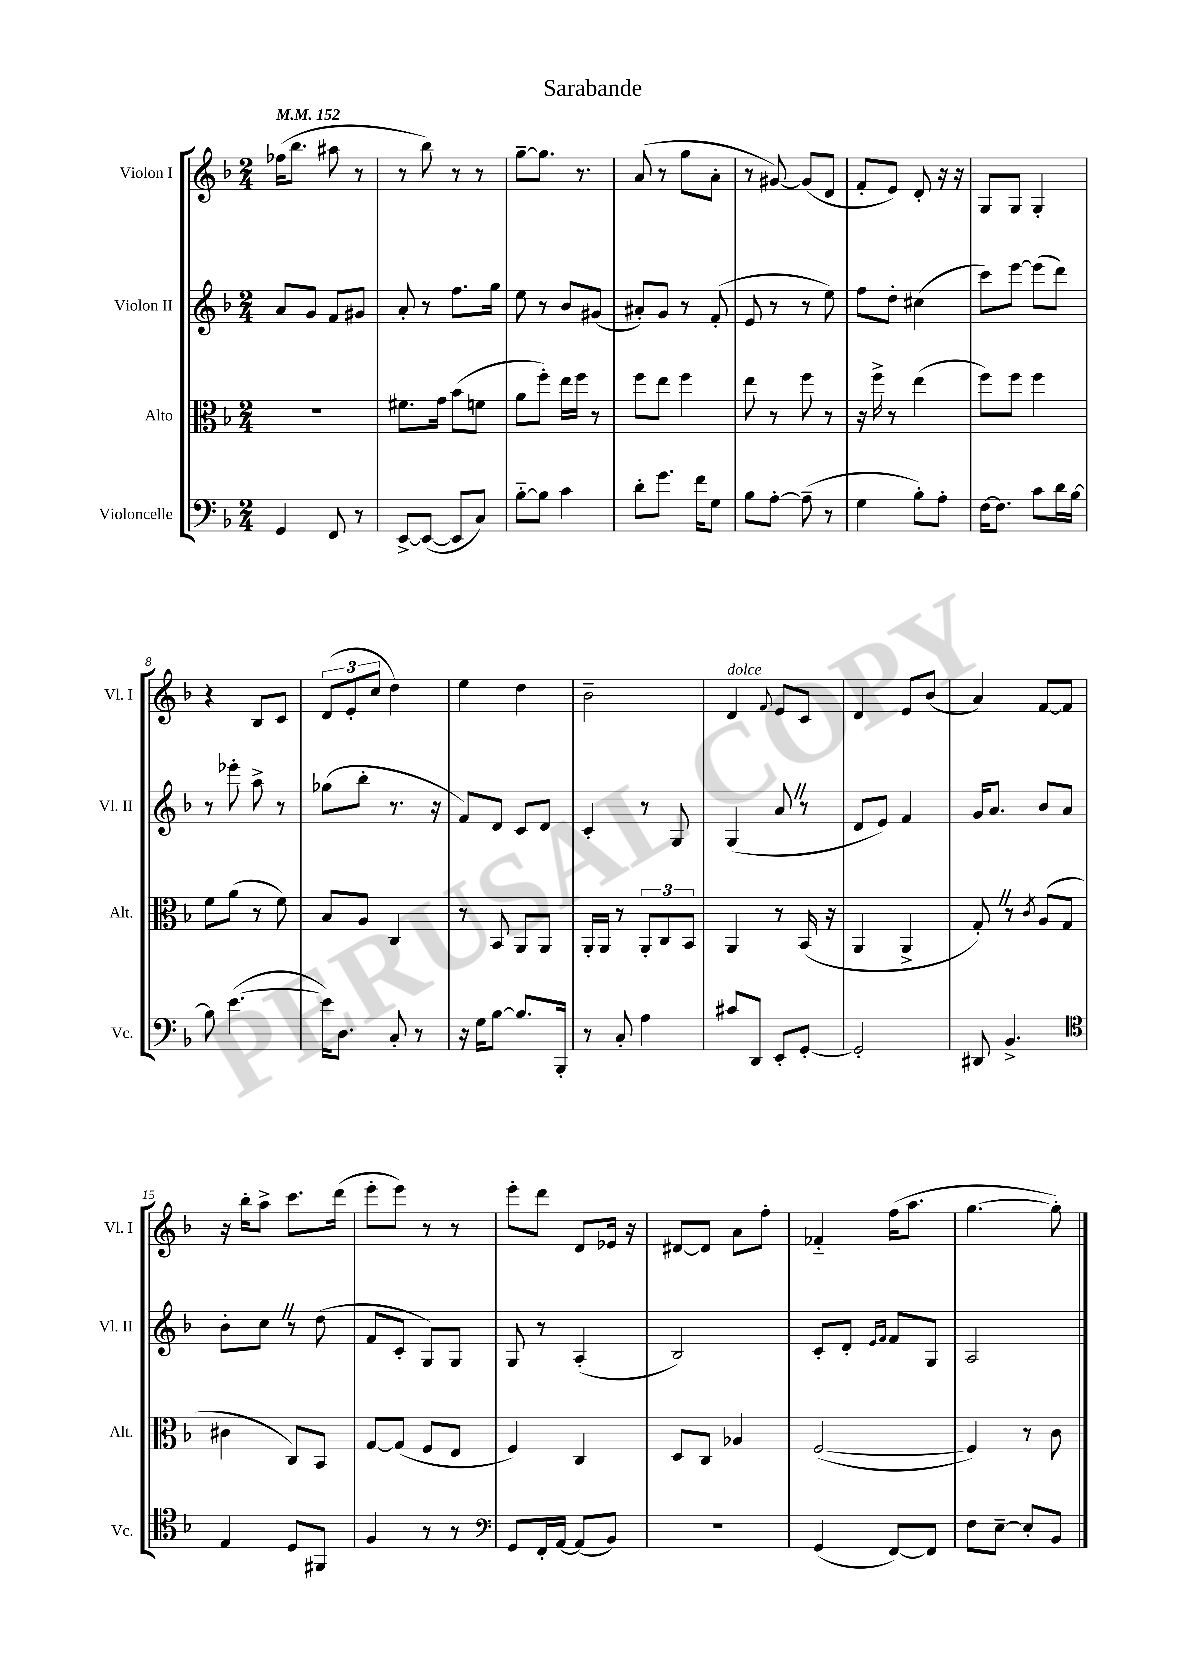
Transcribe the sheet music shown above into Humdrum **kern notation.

**kern	**kern	**kern	**kern
*part4	*part3	*part2	*part1
*staff4	*staff3	*staff2	*staff1
*I"Violoncelle	*I"Alto	*I"Violon II	*I"Violon I
*I'Vc.	*I'Alt.	*I'Vl. II	*I'Vl. I
*clefF4	*clefC3	*clefG2	*clefG2
*k[b-]	*k[b-]	*k[b-]	*k[b-]
*M2/4	*M2/4	*M2/4	*M2/4
*MM152	*MM152	*MM152	*MM152
=1	=1	=1	=1
4GG/	2r	8a/L	(16ff-X\KL
.	.	.	8.bb-\J
.	.	8g/J	.
8FF/	.	8f/L	8aa#X\
8r	.	8g#X/J	8r
=2	=2	=2	=2
[8EE^/L	8.f#X\L	8a'/	8r
(8EE/J_	.	8r	8bb-\)
.	16g\Jk	.	.
8EE/L]	(8b-\L	8.ff\L	8r
8C/J)	8fn\J	.	8r
.	.	16gg\Jk	.
=3	=3	=3	=3
[8B-\L	8a\L	8ee\	[8gg~\L
8B-\J]	8ff'\J)	8r	8.gg\J]
4c\	16ee\LL	8b-/L	.
.	16ff\JJ	.	8.r
.	8r	(8g#X/J	.
=4	=4	=4	=4
8d'\L	8ff\L	8a#X'/L)	(8a/
8.g\J	8ee\J	8g/J	8r
.	4ff\	8r	8gg\L
16f\KL	.	.	.
8G\J	.	(8f'/	8a'\J
=5	=5	=5	=5
8B-\L	8ee\	8e/	8r
[8A'\J	8r	8r	[8g#X/)
(8A~\]	8ff\	8r	(8g#/L]
8r	8r	8ee\)	8d/J
=6	=6	=6	=6
4G\	16r	8ff\L	8f'/L
.	16ff^\	.	.
.	8r	8dd'\J	8e/J)
8B-'\L)	(4ee\	(4cc#X\	8d'/
8A'\J	.	.	16r
.	.	.	16r
=7	=7	=7	=7
[16F\KL	8ff\L)	8ccc\L)	8G/L
8.F\J]	.	.	.
.	8ff\J	[8eee\J	8G/J
8c\L	4ff\	(8eee\L]	4G'/
16d\L	.	8ddd\J)	.
[16B-\JJ	.	.	.
!!LO:LB:g=z
=8	=8	=8	=8
8B-\]	8f\L	8r	4r
([4.e\	(8a\J	8eee-X'\	.
.	8r	8aa^\	8B-/L
.	8f\)	8r	8c/J
=9	=9	=9	=9
16e\KL])	8B-/L	(8gg-X\L	(12d/L
8.D\J	.	.	.
.	.	.	12e'/
.	8A/J	8bb-'\J	.
.	.	.	12cc/J
8C'/	4C/	8.r	4dd\)
8r	.	.	.
.	.	16r	.
=10	=10	=10	=10
16r	8r	8f/L)	4ee\
16G\KL	.	.	.
[8B-\J	8BB-/	8d/J	.
8.B-/L]	8AA/L	8c/L	4dd\
.	8AA/J	8d/J	.
16BBB-'/Jk	.	.	.
=11	=11	=11	=11
8r	16AA'/LL	4c'/	2b-~\
.	16AA/JJ	.	.
8C'/	8r	.	.
4A\	12AA'/L	8r	.
.	12C/	.	.
.	.	8G/	.
.	12BB-/J	.	.
=12	=12	=12	=12
!	!	!	!LO:TX:a:i:t=dolce
8c#X/L	4AA/	(4G/	4d/
8DD/J	.	.	.
.	.	.	8qqf/
8EE'/L	8r	8aZ/	8e/L
[8GG'/J	(16BB-/	8r	8c/J
.	16r	.	.
=13	=13	=13	=13
2GG'/]	4AA/	8d/L	4d/
.	.	8e/J)	.
.	4AA^/	4f/	8e/L
.	.	.	(8b-/J
=14	=14	=14	=14
8DD#X/	8G'Z/)	16g/KL	4a/)
.	.	8.a/J	.
4.BB-^/	8r	.	.
.	8qc/	.	.
.	(8A/L	8b-/L	[8f/L
.	8G/J	8a/J	8f/J]
!!LO:LB:g=z
=15	=15	=15	=15
*clefC4	*	*	*
4E/	4c#X\	8b-'\L	16r
.	.	.	16bb-'\KL
.	.	8ccZ\J	8aa^\J
8D/L	8C/L)	8r	8.ccc\L
8FF#X/J	8BB-/J	(8dd\	.
.	.	.	(16ddd\Jk
=16	=16	=16	=16
4F/	[8G/L	8f/L	8eee'\L
.	(8G/J]	8c'/J	8eee\J)
8r	8F/L	8G/L)	8r
8r	8E/J	8G/J	8r
=17	=17	=17	=17
*clefF4	*	*	*
8GG/L	4F/)	8G/	8eee'\L
16FF'/L	.	8r	8ddd\J
[16AA/JJ	.	.	.
(8AA/L]	4C/	(4A'/	8d/L
8BB-/J)	.	.	16e-X/Jk
.	.	.	16r
=18	=18	=18	=18
2r	8D/L	2B-/)	[8d#X/L
.	8C/J	.	8d#/J]
.	4A-X/	.	8a\L
.	.	.	8ff'\J
=19	=19	=19	=19
(4GG/	([2F/	8c'/L	4f-X/
.	.	8d'/J	.
.	.	16qqe/LL	.
.	.	16qqf/JJ	.
[8FF/L)	.	8f/L	(16ff\KL
.	.	.	8.aa\J
8FF/J]	.	8G/J	.
=20	=20	=20	=20
8F\L	4F/])	2A/	[4.gg\
[8E~\J	.	.	.
8E'/L]	8r	.	.
8BB-/J	8c\	.	8gg'\])
==	==	==	==
*-	*-	*-	*-
